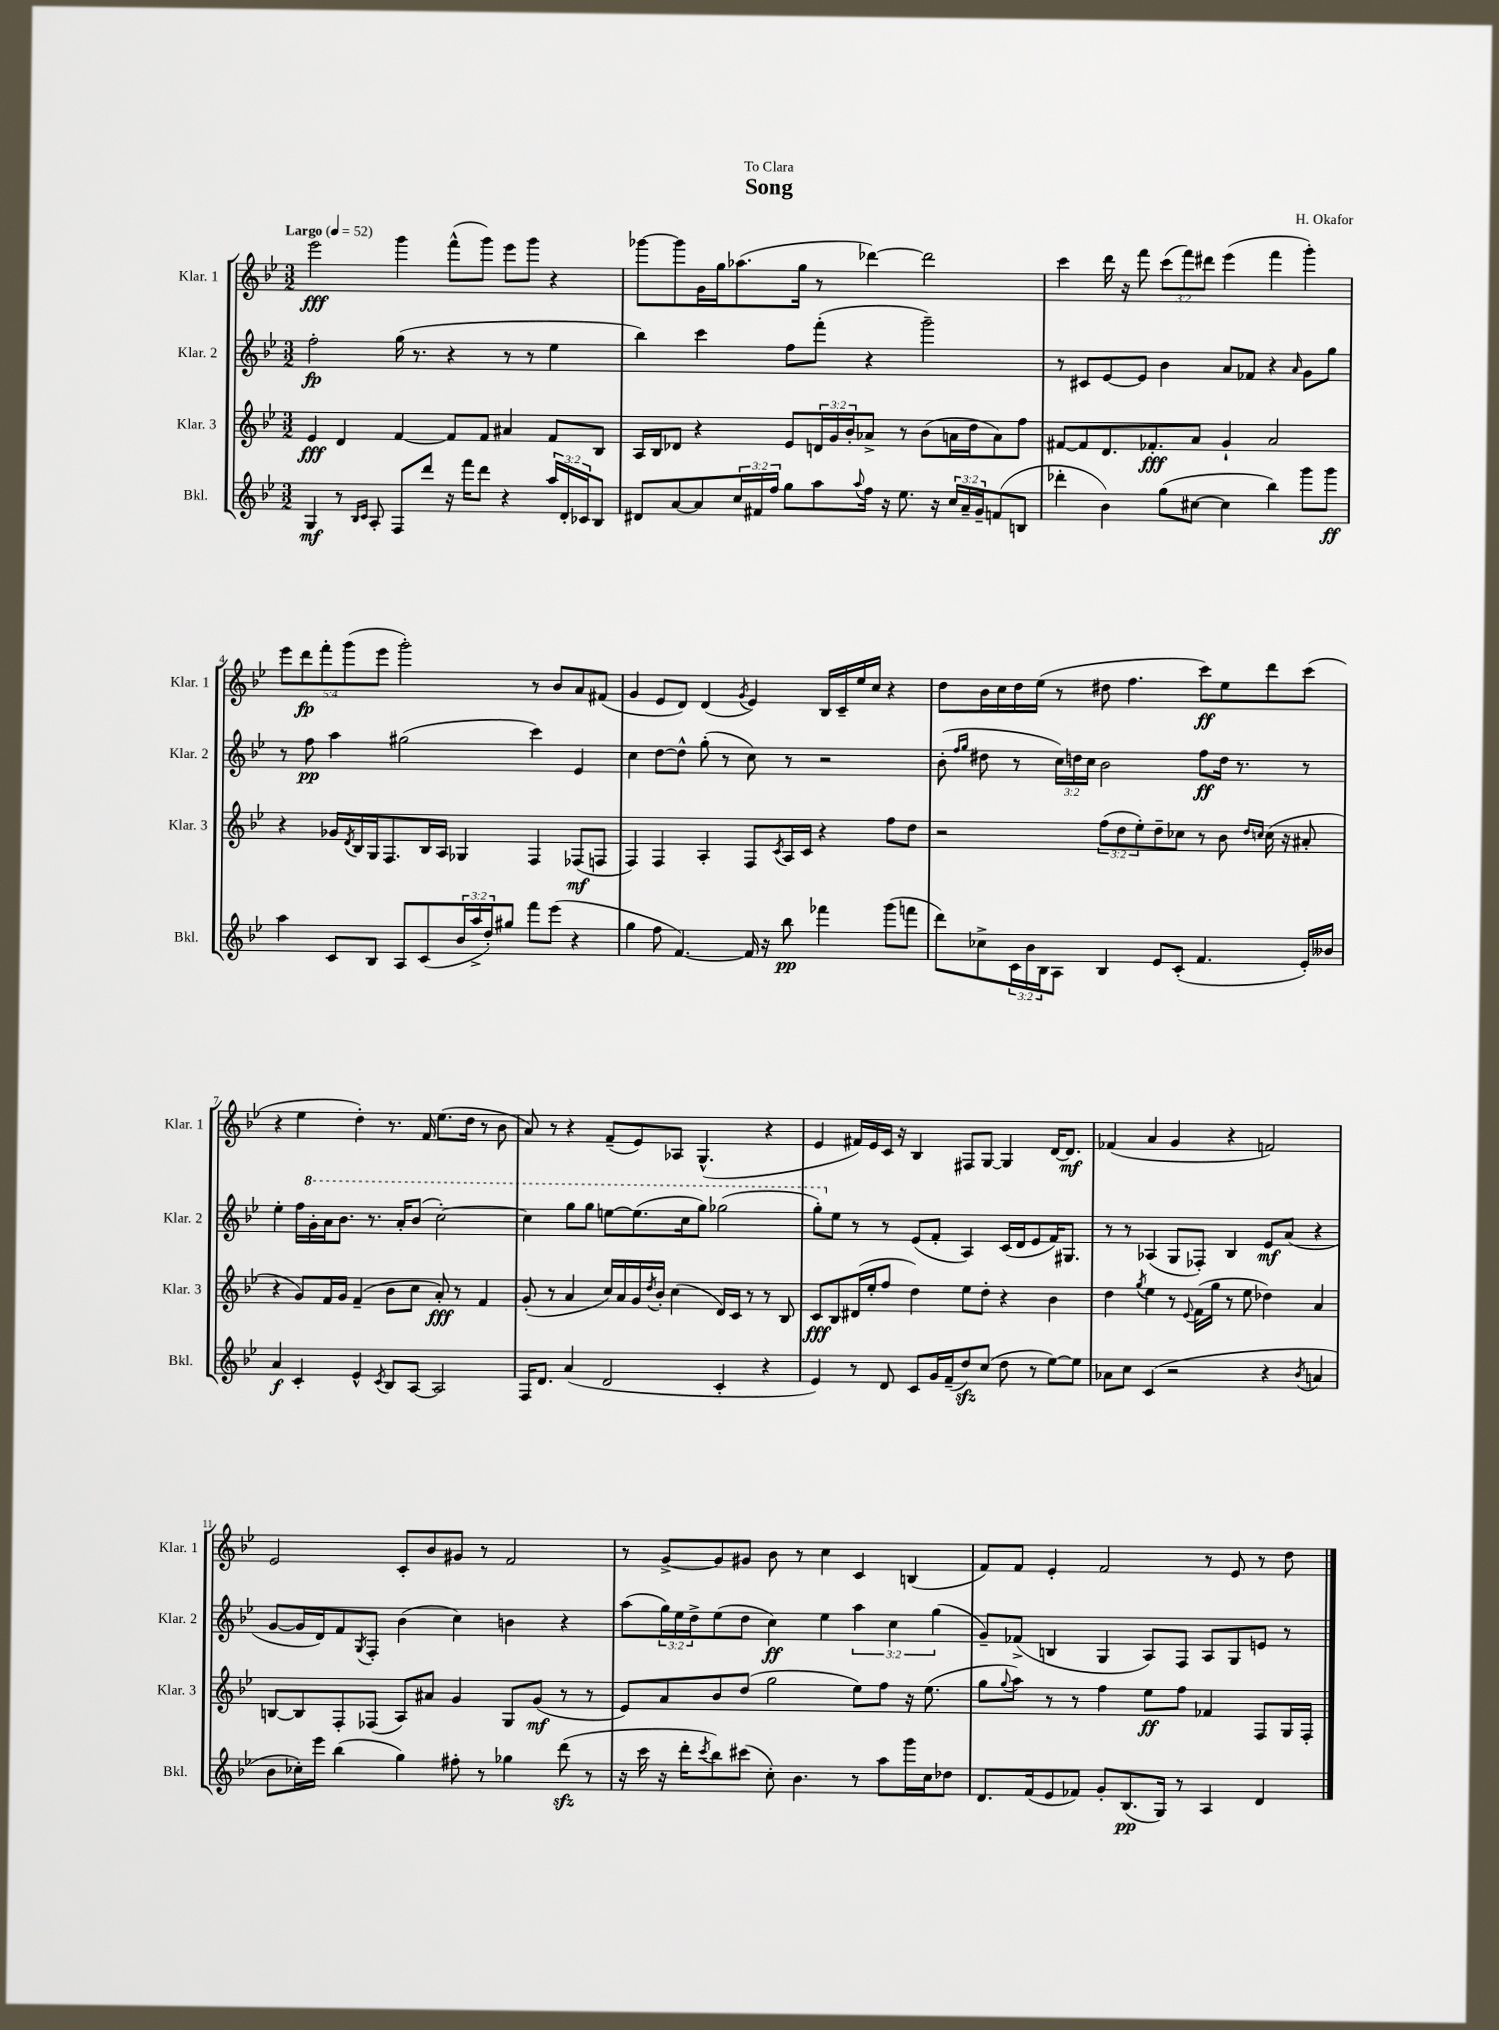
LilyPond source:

\header { title = "Song" composer = "H. Okafor" dedication = "To Clara" }
<<
\new StaffGroup <<
\new Staff = "s0" \with { instrumentName = "Klar. 1" shortInstrumentName = "Klar. 1" } {
    \clef treble \key bes \major \numericTimeSignature \time 3/2 \override Staff.TupletNumber.text = #tuplet-number::calc-fraction-text \tempo "Largo" 4 = 52
    ees'''2\fff g'''4 f'''8-^( g'''8) ees'''8 g'''8 r4 |
    ges'''8~ ges'''8 g'16 g''16 aes''8.( g''16 r8 des'''4~) des'''2 |
    c'''4 d'''16 r16 f'''8 \tuplet 3/2 { c'''8( f'''8) dis'''8 } ees'''4( f'''4 g'''4-.) |
    \tuplet 5/4 { ees'''8 d'''8\fp f'''8-. g'''8( ees'''8 } g'''2-.) r8 bes'8 a'8 fis'8( |
    g'4 ees'8 d'8) d'4( \acciaccatura { g'8 } ees'4) bes16 c'16-- ees''16 c''16 r4 |
    d''8 bes'16 c''16 d''16 ees''16( r8 dis''8 f''4. c'''8\ff) ees''8 d'''8 c'''8( |
    r4 ees''4 d''4-.) r8. f'16 ees''8.( d''16 r8 bes'8 |
    a'8) r8 r4 f'8--( ees'8) aes8 g4.-^( r4 |
    ees'4 fis'16) ees'16 c'16 r16 bes4 fis8 g8~ g4 d'16~ d'8.\mf |
    fes'4( a'4 g'4 r4 f'2) |
    ees'2 c'8-. bes'8 gis'8 r8 f'2 |
    r8 g'8~-> g'8 gis'8 bes'8 r8 c''4 c'4 b4( |
    f'8) f'8 ees'4-. f'2 r8 ees'8 r8 d''8 \bar "|." |
}
\new Staff = "s1" \with { instrumentName = "Klar. 2" shortInstrumentName = "Klar. 2" } {
    \clef treble \key bes \major \numericTimeSignature \time 3/2 \override Staff.TupletNumber.text = #tuplet-number::calc-fraction-text
    f''2-.\fp g''16( r8. r4 r8 r8 ees''4 |
    bes''4) c'''4 f''8 f'''8-.( r4 g'''2--) |
    r8 cis'8 ees'8~ ees'8 bes'4 a'8 fes'8 r4 \grace { a'16 } g'8 g''8 |
    r8 f''8\pp a''4 gis''2( c'''4) ees'4 |
    c''4 d''8~ d''8-^ g''8-.( r8 c''8) r8 r2 |
    bes'8-.( \grace { f''16 g''16 } dis''8 r8 \tuplet 3/2 { c''16) d''16 c''16 } bes'2 f''8\ff d''16 r8. r8 |
    ees''4-. f''16 \ottava #1 g''16-. a''16 bes''8. r8. a''16-. bes''8( c'''2~-.) |
    c'''4 g'''8 g'''8 e'''8~ e'''8.( c'''16 g'''8) ges'''2( |
    g'''8-.) \ottava #0 ees''8 r8 r8 ees'8( f'8-. a4) c'16( d'16 ees'8 f'16) gis8. |
    r8 r8 aes4( g8 fes8-.) bes4 ees'8\mf a'8( r4 |
    g'8~ g'16 d'16) f'8 \acciaccatura { g8 } f8-. bes'4( c''4) b'4 r4 |
    a''8( \tuplet 3/2 { g''16) ees''16 d''16-> } ees''8( d''8 c''4\ff) ees''4 \tuplet 3/2 { a''4 c''4 g''4( } |
    g'8--) fes'8->( b4 g4 a8) f8 a8 g8 e'8 r8 \bar "|." |
}
\new Staff = "s2" \with { instrumentName = "Klar. 3" shortInstrumentName = "Klar. 3" } {
    \clef treble \key bes \major \numericTimeSignature \time 3/2 \override Staff.TupletNumber.text = #tuplet-number::calc-fraction-text
    ees'4\fff d'4 f'4~ f'8 f'8 ais'4 f'8 bes8 |
    a16 bes16 des'8 r4 ees'8 \tuplet 3/2 { d'16 g'16 bes'16-. } aes'8-> r8 bes'8( a'16 d''16 a'8) f''8 |
    fis'8~ fis'8 d'8. fes'8.-.\fff a'8 g'4-! a'2 |
    r4 ges'16 \acciaccatura { d'8 } bes16 g16 f8. bes16 a16 ges4 f4 fes8\mf( f8 |
    f4) f4 a4-. f8 \acciaccatura { c'8 } a16 c'16 r4 f''8 d''8 |
    r2 \tuplet 3/2 { f''8( d''8 ees''8-.) } d''8-- ces''8 r8 bes'8 \grace { d''16 c''16 } c''16( r16 ais'8-. |
    r4 g'8) f'16 g'16 f'4--( bes'8 c''8 a'8-.\fff) r8 f'4 |
    g'8-.( r8 a'4 c''16) a'16 g'16 \acciaccatura { d''8 } bes'16-. c''4( d'16) c'16 r8 r8 bes8 |
    c'8\fff bes8 dis'16( ees''16-. f''8 d''4) ees''8 d''8-. r4 bes'4 |
    d''4 \acciaccatura { g''8 } ees''4 r8 \appoggiatura { ees'8 } f'16( g''16 r8 ees''8 des''4) a'4 |
    b8~ b8 f8-. fes8( a8) ais'8 g'4 g8 g'8\mf( r8 r8 |
    ees'8) a'8 bes'8 d''8( g''2 ees''8) f''8 r16 ees''8.( |
    g''8 \appoggiatura { g''8 } a''8) r8 r8 f''4 ees''8\ff f''8 fes'4 f8 g16 f16-. \bar "|." |
}
\new Staff = "s3" \with { instrumentName = "Bkl." shortInstrumentName = "Bkl." } {
    \clef treble \key bes \major \numericTimeSignature \time 3/2 \override Staff.TupletNumber.text = #tuplet-number::calc-fraction-text
    g4\mf r8 \grace { bes16 c'16 } a8-. f8 d'''8 r16 f'''16 d'''8 r4 \tuplet 3/2 { a''16 d'16-. ces'16 } bes8 |
    dis'8 a'8~ a'8 \tuplet 3/2 { c''16 fis'16 f''16 } g''8 a''8 \appoggiatura { a''8 } f''16 r16 ees''8. r16 \tuplet 3/2 { c''16 a'16-- g'16-- } f'8( b8 |
    des'''4-. bes'4) g''8( cis''8~ cis''4 bes''4) g'''8 g'''8\ff |
    a''4 c'8 bes8 a8 c'8( \tuplet 3/2 { bes'16 a''16-> d''16-.) } gis''8 f'''8 ees'''8( r4 |
    g''4 f''8 f'4.~) f'16 r16 bes''8\pp fes'''4 g'''8( f'''8 |
    d'''8) ces''8-> \tuplet 3/2 { c'16 bes'16 bes16 } a8 bes4 ees'8 c'8-.( f'4. ees'16-.) beses'16 |
    a'4\f c'4-. ees'4-^ \acciaccatura { c'8 } bes8 a8~ a2 |
    f16 d'8. a'4( d'2 c'4-. r4 |
    ees'4) r8 d'8 c'8 g'16 f'16--( d''8\sfz) c''8( d''8 r8 ees''8~) ees''8 |
    aes'8 c''8 c'4( r2 r4 \acciaccatura { bes'8 } a'4 |
    bes'8 ces''16-.) ees'''16 bes''4( g''4) fis''8-. r8 ges''4 d'''8\sfz( r8 |
    r16 c'''16 r16 d'''16-. \acciaccatura { c'''8 } bes''8) cis'''8( c''8-.) bes'4. r8 a''8 g'''16 c''16 des''8 |
    d'8. f'16( ees'8 fes'8) g'8-. bes8.\pp( g16) r8 a4 d'4 \bar "|." |
}
>>
>>
